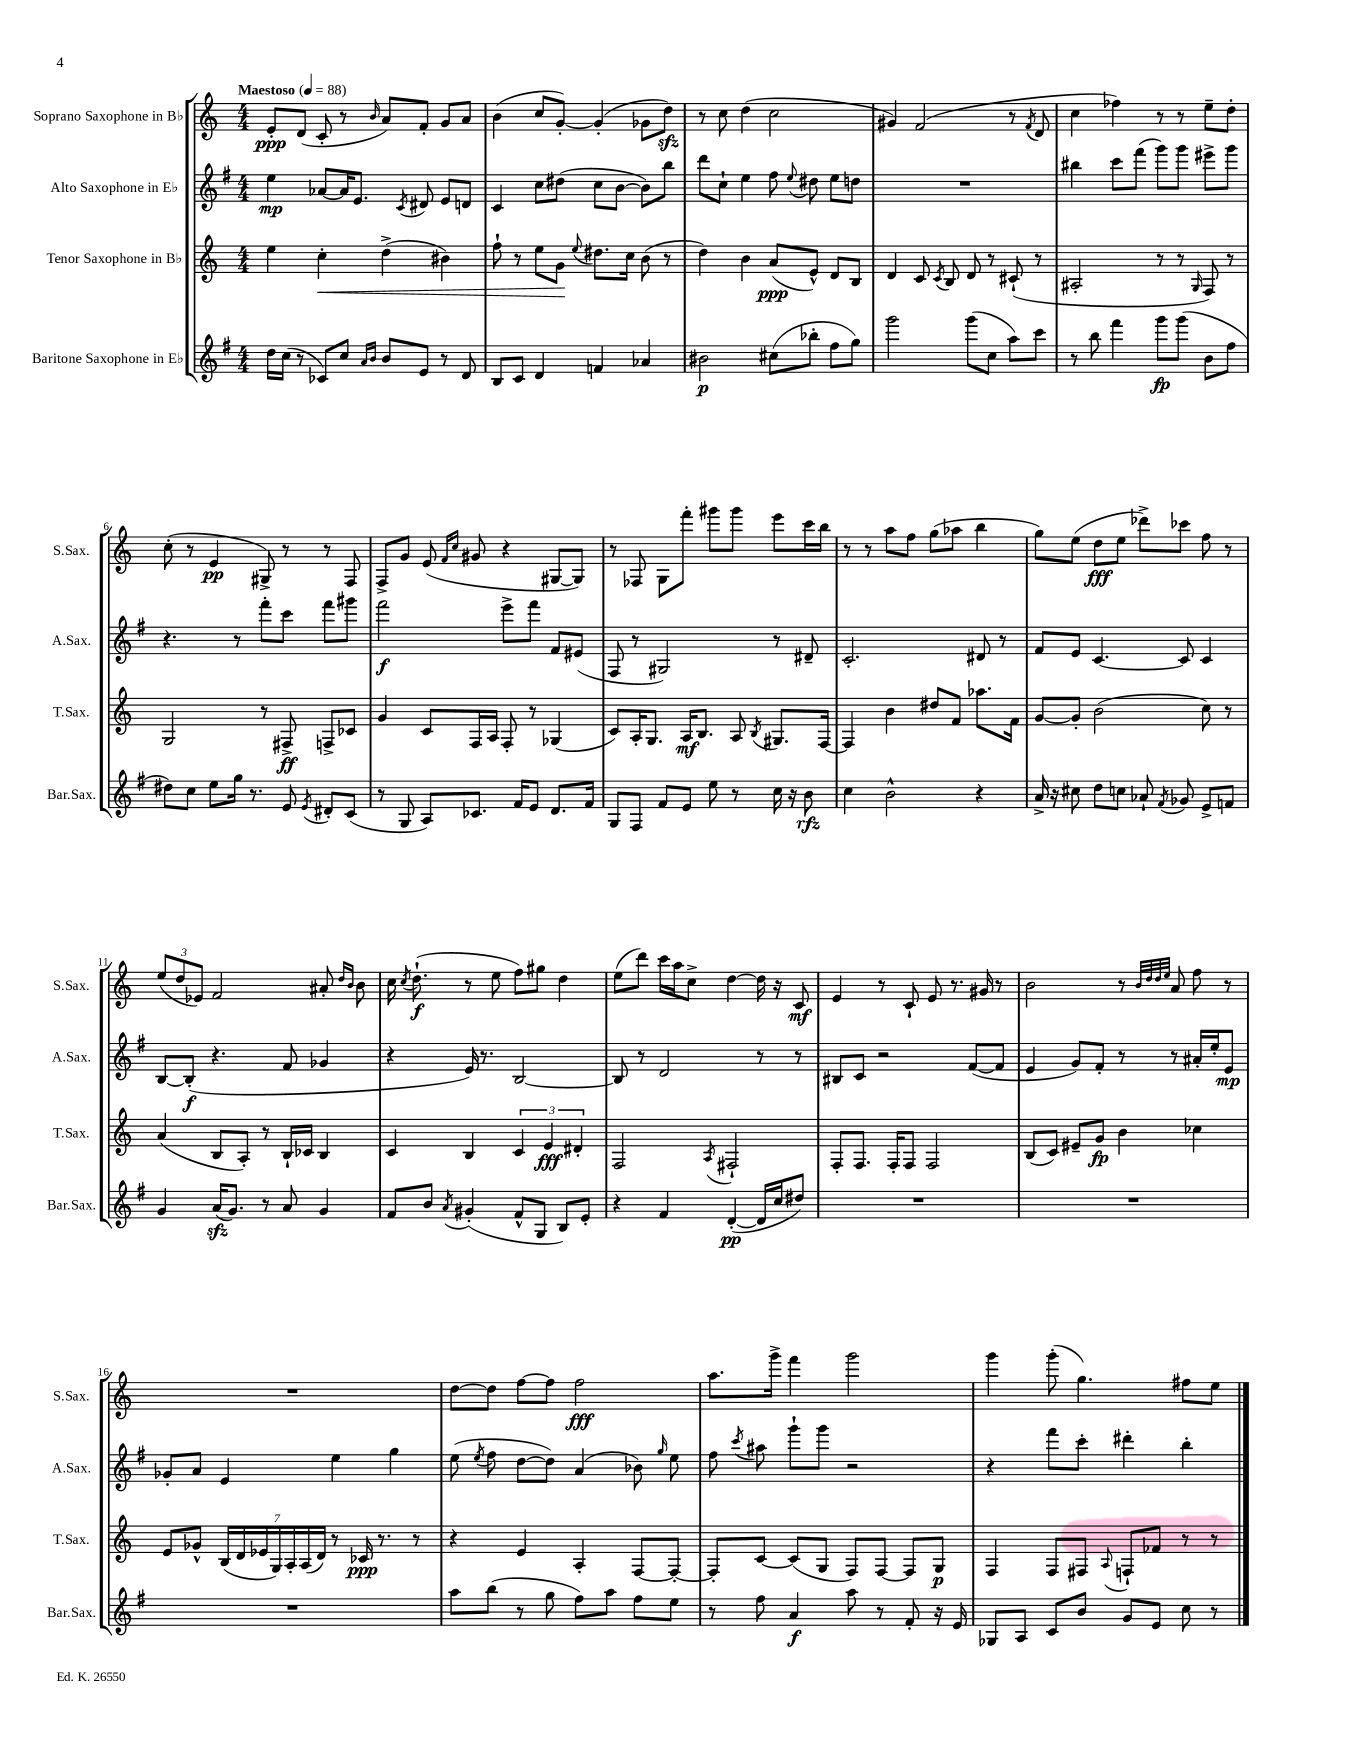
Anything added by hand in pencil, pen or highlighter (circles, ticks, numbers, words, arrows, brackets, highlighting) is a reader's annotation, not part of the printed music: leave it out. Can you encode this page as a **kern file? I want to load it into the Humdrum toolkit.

**kern	**dynam	**kern	**dynam	**kern	**dynam	**kern	**dynam
*part4	*part4	*part3	*part3	*part2	*part2	*part1	*part1
*staff4	*staff4	*staff3	*staff3	*staff2	*staff2	*staff1	*staff1
*I"Baritone Saxophone in E♭	*	*I"Tenor Saxophone in B♭	*	*I"Alto Saxophone in E♭	*	*I"Soprano Saxophone in B♭	*
*I'Bar.Sax.	*	*I'T.Sax.	*	*I'A.Sax.	*	*I'S.Sax.	*
*clefG2	*	*clefG2	*	*clefG2	*	*clefG2	*
*k[f#]	*	*k[]	*	*k[f#]	*	*k[]	*
*M4/4	*	*M4/4	*	*M4/4	*	*M4/4	*
*MM88	*	*MM88	*	*MM88	*	*MM88	*
=1	=1	=1	=1	=1	=1	=1	=1
!	!	!	!	!	!	!LO:TX:a:B:t=Maestoso	!
16dd\LL	.	4ee\	.	4ee\	mp	8e'/L	ppp
(16cc\JJ	.	.	.	.	.	.	.
8r	.	.	.	.	.	(8d/J	.
!	!	!	!LO:HP:b	!	!	!	!
8c-X/L)	.	4cc'\	<	[8a-X/L	.	8c'/	.
8cc/J	.	.	.	16a-/K]	.	8r	.
.	.	.	.	8.e/J	.	.	.
16qqa/LL	.	.	.	.	.	.	.
16qqb/JJ	.	.	.	.	.	16qqb/	.
8b/L	.	(4dd^\	.	.	.	8a/L)	.
.	.	.	.	8qc/	.	.	.
8e/J	.	.	.	8d#X/	.	8f'/J	.
8r	.	4b#X\)	.	8e/L	.	8g/L	.
8d/	.	.	.	8dn/J	.	8a/J	.
=2	=2	=2	=2	=2	=2	=2	=2
8B/L	.	8ff`\	.	4c/	.	(4b\	.
8c/J	.	8r	.	.	.	.	.
4d/	.	8ee\L	.	8cc\L	.	8cc/L	.
.	.	8g\J	.	(8dd#X\J	.	[8g'/J)	.
.	.	8qqee/	.	.	.	.	.
4fn/	.	8.dd#X\L	[	8cc\L	.	(4g'/]	.
.	.	.	.	[8b\J	.	.	.
.	.	16cc\Jk	.	.	.	.	.
4a-X/	.	(8b\	.	8b\L])	.	8g-X\L	.
.	.	8r	.	8bb\J	.	8ddzz\J)	.
=3	=3	=3	=3	=3	=3	=3	=3
2b#X\	p	4dd\)	.	8ddd\L	.	8r	.
.	.	.	.	8cc`\J	.	8cc\	.
.	.	4b\	.	4ee\	.	(4dd\	.
(8cc#X\L	.	(8a/L	ppp	8ff#\	.	2cc\	.
.	.	.	.	8qqee/	.	.	.
8bb-X'\J	.	8e^^/J)	.	8dd#X\	.	.	.
8ff#\L	.	8d/L	.	8ee\L	.	.	.
8gg\J)	.	8B/J	.	8ddn\J	.	.	.
=4	=4	=4	=4	=4	=4	=4	=4
2ggg\	.	4d/	.	1r	.	4g#X/)	.
.	.	8c/	.	.	.	(2f/	.
.	.	8qc/	.	.	.	.	.
.	.	8B/	.	.	.	.	.
(8ggg\L	.	8d/	.	.	.	.	.
8cc\J	.	8r	.	.	.	.	.
8aa\L)	.	(8c#X`/	.	.	.	8r	.
.	.	.	.	.	.	8qf/	.
8ccc\J	.	8r	.	.	.	8d/	.
=5	=5	=5	=5	=5	=5	=5	=5
8r	.	2A#X'/	.	4bb#X\	.	4cc\	.
8bb\	.	.	.	.	.	.	.
4fff#\	.	.	.	8ccc\L	.	4ff-X\)	.
.	.	.	.	(8fff#\J	.	.	.
8ggg\L	fp	8r	.	8ggg\L)	.	8r	.
(8ggg\J	.	8r	.	8ggg\J	.	8r	.
.	.	16qqG/	.	.	.	.	.
8b\L	.	8F/)	.	8eee#X^\L	.	8ee~\L	.
8ff#\J	.	8r	.	8ggg\J	.	8dd'\J	.
!!LO:LB:g=z
=6	=6	=6	=6	=6	=6	=6	=6
8dd#X\L)	.	2G/	.	4.r	.	(8cc'\	.
8cc\J	.	.	.	.	.	8r	.
8ee\L	.	.	.	.	.	4e/	pp
16gg\Jk	.	.	.	8r	.	.	.
8.r	.	.	.	.	.	.	.
.	.	8r	.	8fff#'\L	.	8G#X^/)	.
8e/	.	8F#X^/	ff	8ccc\J	.	8r	.
8qe/	.	.	.	.	.	.	.
8d#X'/L	.	8Fn^/L	.	8fff#\L	.	8r	.
(8c/J	.	8c-X/J	.	8ggg#X\J	.	8F/	.
=7	=7	=7	=7	=7	=7	=7	=7
8r	.	4g/	.	2fff#\	f	8F^/L	.
8G/	.	.	.	.	.	8g/J	.
8A/L)	.	8c/L	.	.	.	(8e/	.
.	.	.	.	.	.	16qqf/LL	.
.	.	.	.	.	.	16qqcc/JJ	.
8.c-X/J	.	16F/L	.	.	.	8g#X/	.
.	.	16A/JJ	.	.	.	.	.
.	.	8F'/	.	8eee^\L	.	4r	.
16f#/KL	.	.	.	.	.	.	.
8e/J	.	8r	.	8fff#\J	.	.	.
8.d/L	.	(4G-X/	.	8f#/L	.	[8G#X/L	.
.	.	.	.	(8e#X/J	.	8G#/J])	.
16f#/Jk	.	.	.	.	.	.	.
=8	=8	=8	=8	=8	=8	=8	=8
8G/L	.	8c/L)	.	8F#/	.	8r	.
8F#/J	.	16A'/K	.	8r	.	8F-X/	.
.	.	8.G/J	.	.	.	.	.
8f#/L	.	.	.	2G#X/)	.	8G\L	.
8e/J	.	16A/KL	mf	.	.	8fff'\J	.
.	.	8.B/J	.	.	.	.	.
8ee\	.	.	.	.	.	8ggg#X\L	.
8r	.	8A/	.	.	.	8ggg#\J	.
.	.	8qB/	.	.	.	.	.
16cc\	.	8.G#X/L	.	8r	.	8eee\L	.
16r	.	.	.	.	.	.	.
8b\	rfz	.	.	8d#X~/	.	16ccc\L	.
.	.	[16F/Jk	.	.	.	16bb\JJ	.
=9	=9	=9	=9	=9	=9	=9	=9
4cc\	.	4F/]	.	2.c'/	.	8r	.
.	.	.	.	.	.	8r	.
2b^^\	.	4b\	.	.	.	8aa\L	.
.	.	.	.	.	.	8ff\J	.
.	.	8dd#X/L	.	.	.	(8gg\L	.
.	.	8f/J	.	.	.	8aa-X\J	.
4r	.	8.aa-X\L	.	8d#X/	.	4bb\	.
.	.	.	.	8r	.	.	.
.	.	16f\Jk	.	.	.	.	.
=10	=10	=10	=10	=10	=10	=10	=10
16a^/	.	[8g/L	.	8f#/L	.	8gg\L)	.
16r	.	.	.	.	.	.	.
8cc#X\	.	8g'/J]	.	8e/J	.	(8ee\J	.
8dd\L	.	(2b\	.	[4.c/	.	8dd\L	fff
8ccn\J	.	.	.	.	.	8ee\J	.
8a-X`/	.	.	.	.	.	8ddd-X^\L)	.
8qf#/	.	.	.	.	.	.	.
8g-X/	.	.	.	8c/]	.	8ccc-X\J	.
8e^/L	.	8cc\)	.	4c/	.	8ff\	.
8fn/J	.	8r	.	.	.	8r	.
!!LO:LB:g=z
=11	=11	=11	=11	=11	=11	=11	=11
4g/	.	(4a/	.	[8B/L	.	(12ee/L	.
.	.	.	.	.	.	12dd/	.
.	.	.	.	(8B'/J]	f	.	.
.	.	.	.	.	.	12e-X/J)	.
(16azz/KL	.	8B/L	.	4.r	.	2f/	.
8.g/J)	.	.	.	.	.	.	.
.	.	8A'/J)	.	.	.	.	.
8r	.	8r	.	.	.	.	.
8a/	.	16B`/LL	.	8f#/	.	.	.
.	.	16c-X/JJ	.	.	.	.	.
4g/	.	4B/	.	4g-X/	.	8a#X'/	.
.	.	.	.	.	.	16qqdd/LL	.
.	.	.	.	.	.	16qqb/JJ	.
.	.	.	.	.	.	8b\	.
=12	=12	=12	=12	=12	=12	=12	=12
8f#/L	.	4c/	.	4r	.	16cc\	.
.	.	.	.	.	.	8qcc/	.
.	.	.	.	.	.	(8.dd`\	f
8b/J	.	.	.	.	.	.	.
8qa/	.	.	.	.	.	.	.
(4g#X'/	.	4B/	.	16e/)	.	8r	.
.	.	.	.	8.r	.	.	.
.	.	.	.	.	.	8ee\	.
8f#^^/L	.	6c/	.	[2B/	.	8ff\L)	.
8G/J	.	.	.	.	.	8gg#X\J	.
.	.	6e/	fff	.	.	.	.
8B/L)	.	.	.	.	.	4dd\	.
.	.	6d#X'/	.	.	.	.	.
8e'/J	.	.	.	.	.	.	.
=13	=13	=13	=13	=13	=13	=13	=13
4r	.	2F/	.	8B/]	.	(8ee\L	.
.	.	.	.	8r	.	8ddd\J)	.
4f#/	.	.	.	2d/	.	16ccc\LL	.
.	.	.	.	.	.	16aa\J	.
.	.	.	.	.	.	8cc^\J	.
.	.	8qA/	.	.	.	.	.
([4d'/	pp	2F#X`/	.	.	.	[4dd\	.
16d/LL]	.	.	.	8r	.	16dd\]	.
16cc/J	.	.	.	.	.	16r	.
8dd#X/J)	.	.	.	8r	.	8c/	mf
=14	=14	=14	=14	=14	=14	=14	=14
1r	.	8F'/L	.	8B#X/L	.	4e/	.
.	.	8.F/J	.	8c/J	.	.	.
.	.	.	.	2r	.	8r	.
.	.	16F'/KL	.	.	.	.	.
.	.	8F/J	.	.	.	8c`/	.
.	.	2F/	.	.	.	8e/	.
.	.	.	.	.	.	8.r	.
.	.	.	.	([8f#/L	.	.	.
.	.	.	.	.	.	16g#X/	.
.	.	.	.	8f#/J]	.	8r	.
=15	=15	=15	=15	=15	=15	=15	=15
1r	.	(8B/L	.	4e/	.	2b\	.
.	.	8c/J)	.	.	.	.	.
.	.	8e#X~/L	.	8g/L)	.	.	.
.	.	8g/J	fp	8f#'/J	.	.	.
.	.	4b\	.	8r	.	8r	.
.	.	.	.	.	.	32qqb/LLL	.
.	.	.	.	.	.	32qqdd/	.
.	.	.	.	.	.	32qqdd/	.
.	.	.	.	.	.	32qqee/JJJ	.
.	.	.	.	8r	.	8a/	.
.	.	4cc-X\	.	16a#X'/LL	.	8ff\	.
.	.	.	.	16ee'/J	.	.	.
.	.	.	.	8e/J	mp	8r	.
!!LO:LB:g=z
=16	=16	=16	=16	=16	=16	=16	=16
1r	.	8e/L	.	8g-X'/L	.	1r	.
.	.	8g-X^^/J	.	8a/J	.	.	.
.	.	(28B/LL	.	4e/	.	.	.
.	.	28d/	.	.	.	.	.
.	.	28e-X/	.	.	.	.	.
.	.	28G/)	.	.	.	.	.
.	.	28A'/	.	.	.	.	.
.	.	(28A/	.	.	.	.	.
.	.	28d/JJ)	.	.	.	.	.
.	.	8r	.	4ee\	.	.	.
.	.	16c-X/	ppp	.	.	.	.
.	.	8.r	.	.	.	.	.
.	.	.	.	4gg\	.	.	.
.	.	8r	.	.	.	.	.
=17	=17	=17	=17	=17	=17	=17	=17
8aa\L	.	4r	.	(8ee\	.	[8dd\L	.
.	.	.	.	8qee/	.	.	.
(8bb\J	.	.	.	8ff#\	.	8dd\J]	.
8r	.	4e/	.	[8dd\L	.	[8ff\L	.
8gg\	.	.	.	8dd\J])	.	8ff\J]	.
8ff#\L)	.	4A'/	.	(4a/	.	2ff\	fff
8aa\J	.	.	.	.	.	.	.
8ff#\L	.	[8F/L	.	8b-X\)	.	.	.
.	.	.	.	16qqgg/	.	.	.
8ee\J	.	8F'/J_	.	8ee\	.	.	.
=18	=18	=18	=18	=18	=18	=18	=18
8r	.	8F'/L]	.	8ff#\	.	8.aa\L	.
.	.	.	.	8qccc/	.	.	.
8ff#\	.	[8c/J	.	8aa#X\	.	.	.
.	.	.	.	.	.	16ggg^\Jk	.
4a/	f	(8c/L]	.	8ggg`\L	.	4fff\	.
.	.	8G/J	.	8ggg\J	.	.	.
8aa\	.	8F/L)	.	2r	.	2ggg\	.
8r	.	[8F/J	.	.	.	.	.
8f#'/	.	8F/L]	.	.	.	.	.
16r	.	8G/J	p	.	.	.	.
16e/	.	.	.	.	.	.	.
=19	=19	=19	=19	=19	=19	=19	=19
8G-X/L	.	4F/	.	4r	.	4ggg\	.
8A/J	.	.	.	.	.	.	.
8c/L	.	8F/L	.	8fff#\L	.	(8ggg'\	.
8b/J	.	8F#X/J	.	8ccc'\J	.	4.gg\)	.
.	.	8qqA/	.	.	.	.	.
8g/L	.	8Fn`/L	.	4ddd#X'\	.	.	.
8e/J	.	8f-X/J	.	.	.	.	.
8cc\	.	8r	.	4bb'\	.	8ff#X\L	.
8r	.	8r	.	.	.	8ee\J	.
==	==	==	==	==	==	==	==
*-	*-	*-	*-	*-	*-	*-	*-
